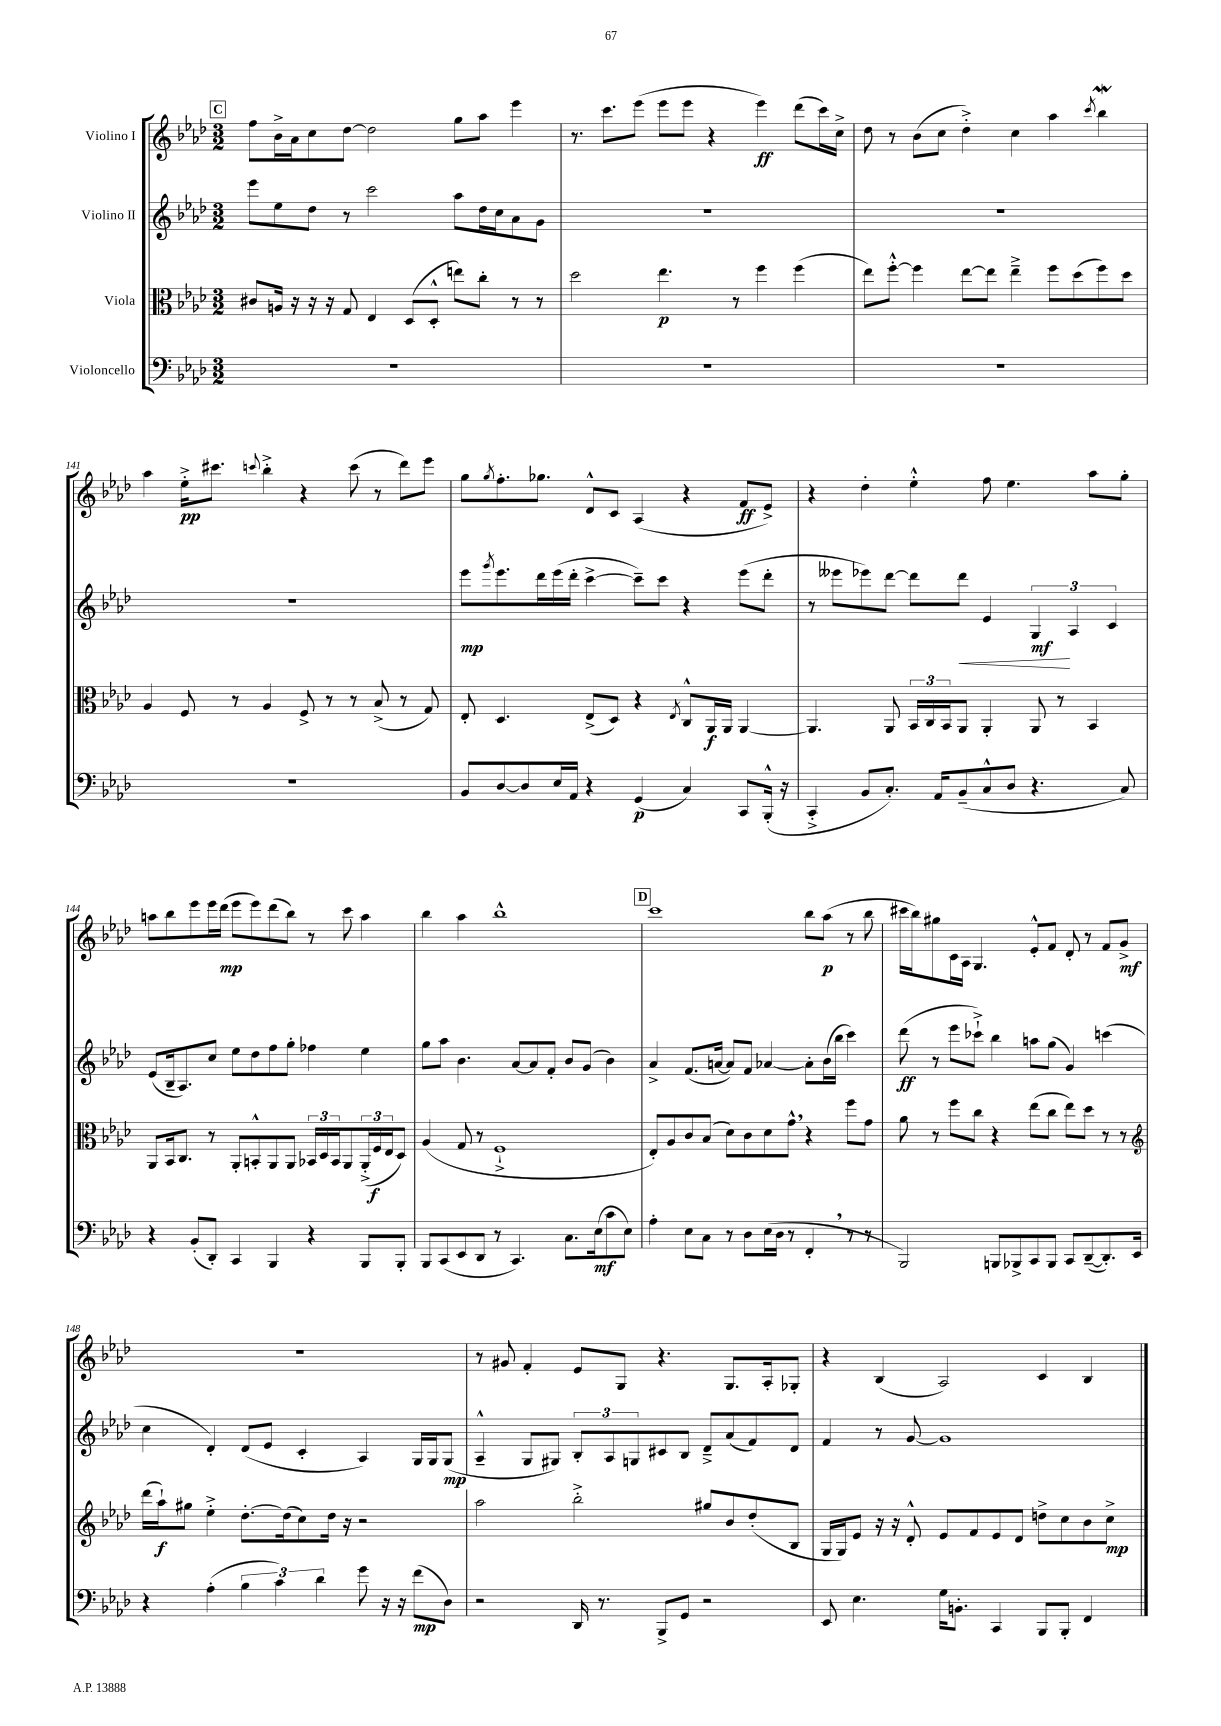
<<
\new StaffGroup <<
\new Staff = "s0" \with { instrumentName = "Violino I" } {
    \clef treble \key aes \major \numericTimeSignature \time 3/2
    \mark \markup { \box "C" } f''8 bes'16-> aes'16 c''8 des''8~ des''2 g''8 aes''8 ees'''4 |
    r8. c'''8. ees'''8( ees'''8 ees'''8 r4 ees'''4\ff) des'''8( c'''16) c''16-> |
    des''8 r8 bes'8( c''8 des''4-.->) c''4 aes''4 \acciaccatura { c'''8 } bes''4\mordent |
    aes''4 ees''16-.->\pp cis'''8. \appoggiatura { c'''8 } bes''4-.-> r4 c'''8( r8 des'''8) ees'''8 |
    g''8 \acciaccatura { g''8 } f''8.-. ges''8. des'8-^ c'8 aes4( r4 f'8\ff ees'8->) |
    r4 des''4-. ees''4-.-^ f''8 ees''4. aes''8 g''8-. |
    a''8 bes''8 ees'''8 ees'''16 des'''16\mp( ees'''8 ees'''8) des'''8( bes''8) r8 c'''8 a''4 |
    bes''4 aes''4 bes''1-^ |
    \mark \markup { \box "D" } c'''1 bes''8 aes''8\p( r8 bes''8 |
    cis'''16 bes''16) gis''8 c'16 aes16 g4. ees'8-.-^ f'8 des'8-. r8 f'8 g'8->\mf |
    R1. |
    r8 gis'8 f'4-. ees'8 g8 r4. g8. aes16-. ges8-. |
    r4 bes4( aes2) c'4 bes4 \bar "|." |
}
\new Staff = "s1" \with { instrumentName = "Violino II" } {
    \clef treble \key aes \major \numericTimeSignature \time 3/2
    \mark \markup { \box "C" } ees'''8 ees''8 des''8 r8 c'''2 aes''8 des''16 c''16 aes'8 g'8 |
    R1. |
    R1. |
    R1. |
    ees'''8\mp \acciaccatura { g'''8 } ees'''8. des'''16 ees'''16( des'''16-. c'''4~-> c'''8--) c'''8 r4 ees'''8( des'''8-. |
    r8 eeses'''8 ees'''8) des'''8~ des'''8 des'''8\< ees'4 \tuplet 3/2 { g4\mf\! aes4 c'4 } |
    ees'8( bes16-- aes8.) c''8 ees''8 des''8 f''8 g''8-. fes''4 ees''4 |
    g''8 aes''8 bes'4. aes'8~ aes'8 f'8-. bes'8 g'8( bes'4) |
    \mark \markup { \box "D" } aes'4-> f'8.( a'16~ a'8) f'8 aes'4~ aes'8-. bes'16( bes''16 c'''4) |
    des'''8\ff( r8 ees'''8 ces'''8-!->) bes''4 a''8 g''8( g'4) c'''4( |
    c''4 des'4-.) des'8( ees'8 c'4-. aes4) g16 g16 g8\mp( |
    aes4---^ g8 gis8) \tuplet 3/2 { bes8-. aes8 g8 } cis'8 bes8 des'8---> aes'8( f'8) des'8 |
    f'4 r8 g'8~ g'1 \bar "|." |
}
\new Staff = "s2" \with { instrumentName = "Viola" } {
    \clef alto \key aes \major \numericTimeSignature \time 3/2
    \mark \markup { \box "C" } cis'8 a16 r16 r16 r16 g8 ees4 des8( des8-.-^ e''8) c''8-. r8 r8 |
    des''2 ees''4.\p r8 f''4 f''4( |
    ees''8) f''8~-.-^ f''4 ees''8~ ees''8 ees''4---> f''8 des''8( f''8) des''8 |
    aes4 f8 r8 aes4 f8-> r8 r8 bes8->( r8 g8) |
    ees8-. des4. ees8->( des8) r4 \acciaccatura { ees8 } c8-^ aes,16\f aes,16 aes,4~ |
    aes,4. aes,8 \tuplet 3/2 { bes,16 c16 bes,16 } aes,8 aes,4-. aes,8 r8 bes,4 |
    aes,8 bes,16 c8. r8 aes,8-. b,8-.-^ aes,8 aes,8 \tuplet 3/2 { bes,16 des16 bes,16 } aes,8 \tuplet 3/2 { aes,16-.->( f16\f ees16 } des8) |
    aes4( g8 r8 f1-!-> |
    \mark \markup { \box "D" } ees8-.) aes8 c'8 bes8( des'8) c'8 des'8 g'8-^ \breathe r4 f''8 g'8 |
    aes'8 r8 f''8 c''8 r4 ees''8( c''8 ees''8) des''8 r8 r8 |
    \clef treble des'''16( aes''16-!\f) gis''8 ees''4-.-> des''8.~-. des''16( c''8) des''16 r16 r2 |
    aes''2 bes''2-.-> gis''8 bes'8 des''8-.( bes8 |
    g16 g16) ees'8 r16 r16 des'8-.-^ ees'8 f'8 ees'8 des'8 d''8-> c''8 bes'8 c''8->\mp \bar "|." |
}
\new Staff = "s3" \with { instrumentName = "Violoncello" } {
    \clef bass \key aes \major \numericTimeSignature \time 3/2
    \mark \markup { \box "C" } R1. |
    R1. |
    R1. |
    R1. |
    bes,8 des8~ des8 ees16 aes,16 r4 g,4\p( c4) c,8 bes,,16-.-^( r16 |
    c,4-.-> bes,8 c8.-.) aes,16 bes,8--( c8-^ des8 r4. c8) |
    r4 bes,8-.( des,8-.) c,4 bes,,4 r4 bes,,8 bes,,8-. |
    bes,,8 c,8( ees,8 des,8 r8 c,4.) c8. ees16\mf( c'8 ees8) |
    \mark \markup { \box "D" } aes4-. ees8 c8 r8 des8 ees16( des16 r8 f,4-. \breathe r8 r8 |
    bes,,2) b,,8 bes,,8-> c,8 bes,,8 c,8 des,8~--( des,8.-.) ees,16 |
    r4 aes4-.( \tuplet 3/2 { bes4 c'4) des'4 } g'8 r16 r16 f'8\mp( des8) |
    r2 des,16 r8. bes,,8-> g,8 r2 |
    ees,8 ees4. g16 b,8.-. c,4 bes,,8 bes,,8-. f,4 \bar "|." |
}
>>
>>
\layout { \context { \Score currentBarNumber = #138 } }
